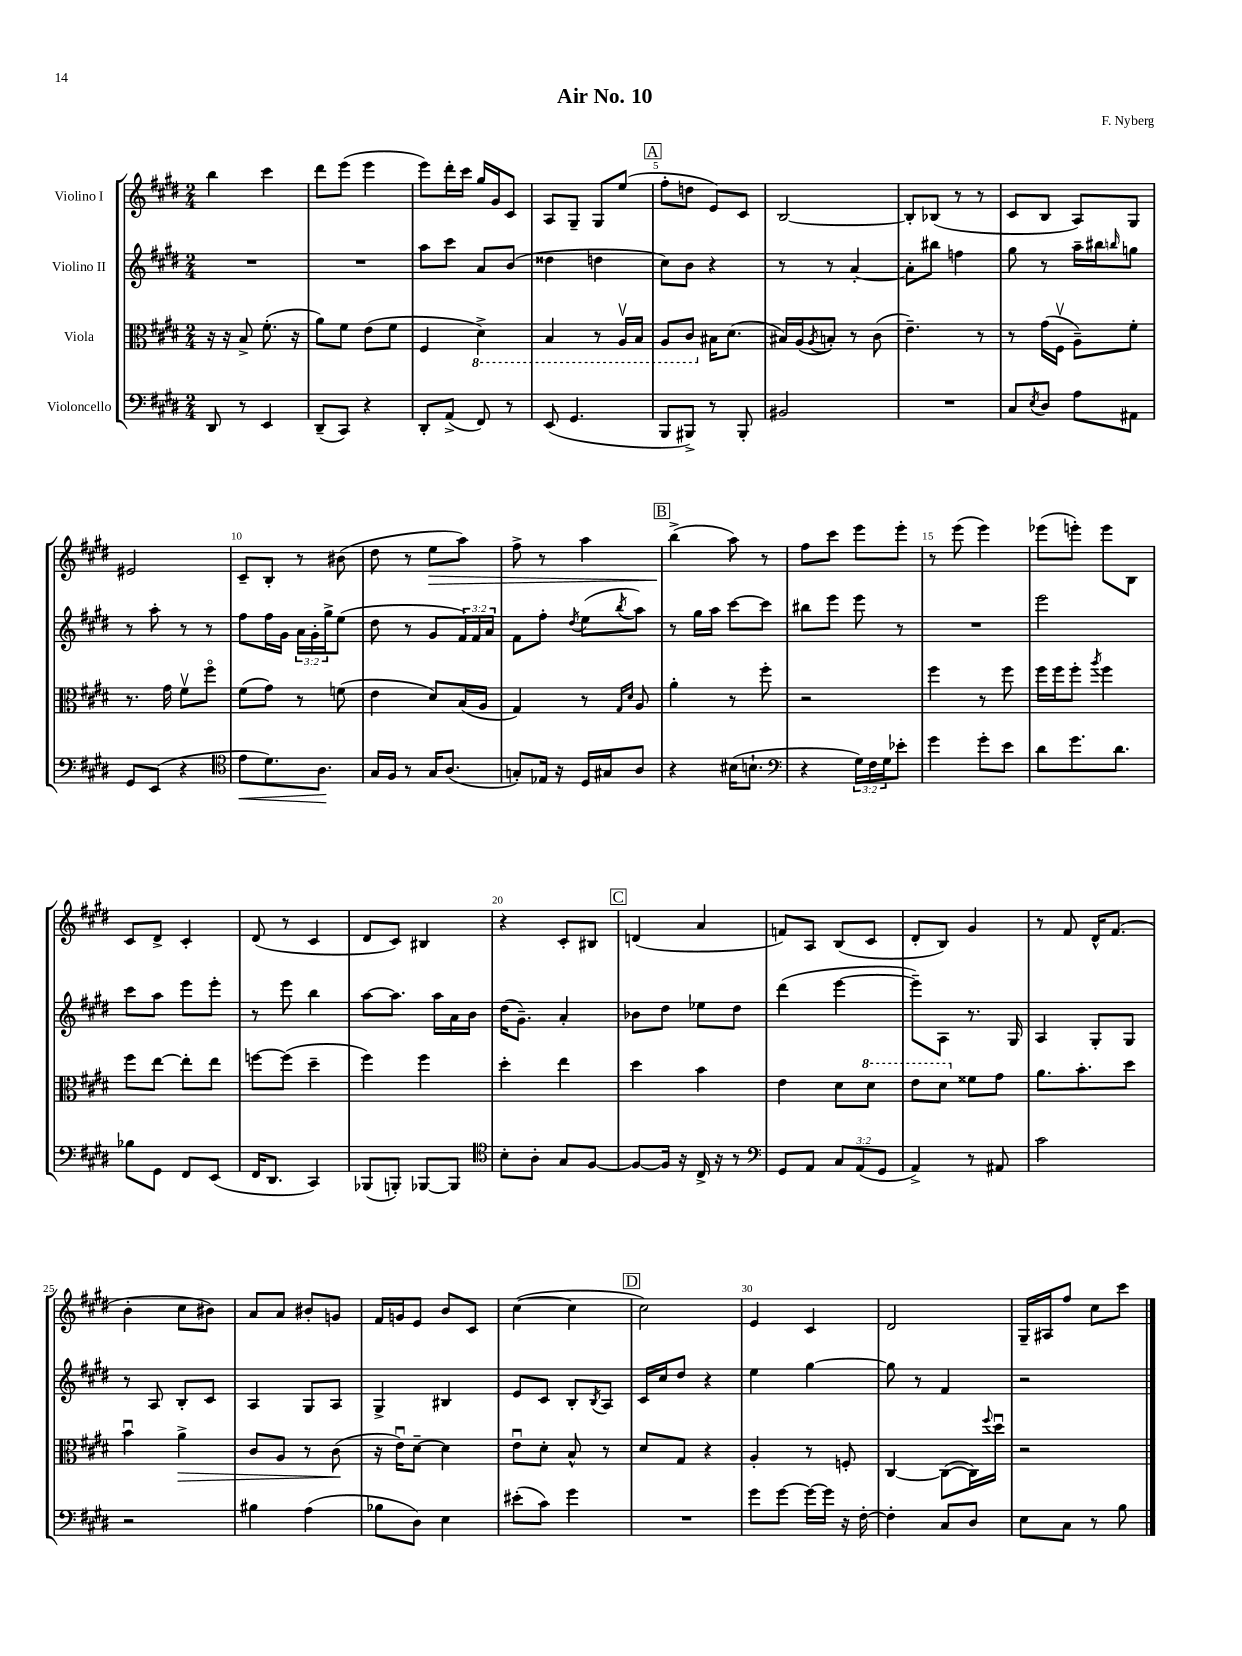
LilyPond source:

\header { title = "Air No. 10" composer = "F. Nyberg" }
<<
\new StaffGroup <<
\new Staff = "s0" \with { instrumentName = "Violino I" } {
    \clef treble \key e \major \numericTimeSignature \time 2/4
    b''4 cis'''4 |
    dis'''8 e'''8( e'''4 |
    e'''8) dis'''16-. cis'''16 gis''16 gis'16 cis'8 |
    a8 gis8-- gis8 e''8( |
    \mark \markup { \box "A" } fis''8-. d''8 e'8) cis'8 |
    b2~ |
    b8-. bes8( r8 r8 |
    cis'8 b8 a8) gis8 |
    eis'2 |
    cis'8-- b8-. r8 bis'8( |
    dis''8 r8 e''8\> a''8) |
    fis''8-> r8 a''4 |
    \mark \markup { \box "B" } b''4->\!( a''8) r8 |
    fis''8 cis'''8 e'''8 e'''8-. |
    r8 e'''8( e'''4) |
    ees'''8( e'''8-.) e'''8 b8 |
    cis'8 dis'8-> cis'4-. |
    dis'8( r8 cis'4 |
    dis'8 cis'8) bis4 |
    r4 cis'8-. bis8 |
    \mark \markup { \box "C" } d'4( a'4 |
    f'8) a8 b8( cis'8 |
    dis'8-. b8) gis'4 |
    r8 fis'8 dis'16-^ fis'8.( |
    b'4-. cis''8 bis'8) |
    a'8 a'8 bis'8-. g'8 |
    fis'16 g'16 e'8 b'8 cis'8 |
    cis''4~( cis''4 |
    \mark \markup { \box "D" } cis''2) |
    e'4 cis'4 |
    dis'2 |
    gis16-- ais16 fis''8 cis''8 cis'''8 \bar "|." |
}
\new Staff = "s1" \with { instrumentName = "Violino II" } {
    \clef treble \key e \major \numericTimeSignature \time 2/4 \override Staff.TupletNumber.text = #tuplet-number::calc-fraction-text
    R2 |
    R2 |
    a''8 cis'''8 a'8 b'8( |
    disis''4 d''4 |
    \mark \markup { \box "A" } cis''8) b'8 r4 |
    r8 r8 a'4~-. |
    a'8-. bis''8 f''4 |
    gis''8 r8 a''16-- bis''16 \grace { b''16 } g''8 |
    r8 a''8-. r8 r8 |
    fis''8 fis''16 gis'16 \tuplet 3/2 { a'16 gis'16-. gis''16-> } e''8( |
    dis''8 r8 gis'8 \tuplet 3/2 { fis'16) fis'16 a'16 } |
    fis'8 fis''8-. \acciaccatura { dis''8 } e''8( \acciaccatura { b''8 } a''8) |
    \mark \markup { \box "B" } r8 gis''16 a''16 cis'''8~ cis'''8 |
    bis''8 e'''8 e'''8 r8 |
    R2 |
    e'''2 |
    cis'''8 a''8 e'''8 e'''8-. |
    r8 e'''8 b''4 |
    a''8~ a''8. a''16 a'16 b'16 |
    dis''16( gis'8.--) a'4-. |
    \mark \markup { \box "C" } bes'8 dis''8 ees''8 dis''8 |
    dis'''4( e'''4~ |
    e'''8--) a8 r8. gis16 |
    a4 gis8-. gis8 |
    r8 a8 b8-. cis'8 |
    a4 gis8 a8 |
    gis4-> bis4 |
    e'8 cis'8 b8-. \acciaccatura { b8 } a8 |
    \mark \markup { \box "D" } cis'16 cis''16 dis''8 r4 |
    e''4 gis''4~ |
    gis''8 r8 fis'4 |
    r2 \bar "|." |
}
\new Staff = "s2" \with { instrumentName = "Viola" } {
    \clef alto \key e \major \numericTimeSignature \time 2/4
    r16 r16 b8-> fis'8.-.( r16 |
    a'8) fis'8 e'8( fis'8 |
    fis4 \ottava #-1 dis4->) |
    b,4 r8 a,16\upbow b,16 |
    \mark \markup { \box "A" } a,8 cis8 \ottava #0 bis16 dis'8.( |
    bis16) a16( \acciaccatura { a8 } b8-.) r8 cis'8( |
    e'4.--) r8 |
    r8 gis'16( fis16\upbow a8--) fis'8-. |
    r8. gis'16 fis'8\upbow fis''8\flageolet |
    fis'8( gis'8) r8 f'8( |
    e'4 dis'8) b16( a16 |
    gis4) r8 \grace { gis16 dis'16 } a8 |
    \mark \markup { \box "B" } a'4-. r8 fis''8-. |
    r2 |
    fis''4 r8 fis''8 |
    fis''16 fis''16 fis''8-. \acciaccatura { a''8 } fis''4 |
    fis''8 e''8~ e''8-. e''8 |
    f''8~ f''8( dis''4-- |
    fis''4) fis''4 |
    dis''4-. e''4 |
    \mark \markup { \box "C" } dis''4 b'4 |
    e'4 dis'8 \ottava #1 dis''8 |
    e''8 dis''8 \ottava #0 fisis'8 gis'8 |
    a'8. b'8.-. dis''8 |
    b'4\downbow a'4->\> |
    cis'8 a8 r8 cis'8\!( |
    r16 e'16\downbow) dis'8~-- dis'4 |
    e'8\downbow dis'8-. b8-^ r8 |
    \mark \markup { \box "D" } dis'8 gis8 r4 |
    a4-. r8 f8-. |
    cis4~ cis8~( cis16) \appoggiatura { fis''8 } dis''16\downbow |
    r2 \bar "|." |
}
\new Staff = "s3" \with { instrumentName = "Violoncello" } {
    \clef bass \key e \major \numericTimeSignature \time 2/4 \override Staff.TupletNumber.text = #tuplet-number::calc-fraction-text
    dis,8 r8 e,4 |
    dis,8--( cis,8) r4 |
    dis,8-. a,8->( fis,8) r8 |
    e,8( gis,4. |
    \mark \markup { \box "A" } b,,8 bis,,8->) r8 bis,,8-. |
    bis,2 |
    R2 |
    cis8 \acciaccatura { e8 } dis8 a8 ais,8 |
    gis,8 e,8( r4 |
    \clef tenor e'8\< dis'8.) a8.\! |
    gis16 fis16 r8 gis16 a8.( |
    g8-.) ees16 r16 dis16 gis16 a8 |
    \mark \markup { \box "B" } r4 bis16( b8.-! |
    \clef bass r4 \tuplet 3/2 { gis16) fis16 gis16 } ees'8-. |
    gis'4 gis'8-. e'8 |
    dis'8 gis'8. dis'8. |
    bes8 gis,8 fis,8 e,8( |
    fis,16 dis,8. cis,4) |
    bes,,8( b,,8-.) bes,,8~ bes,,8 |
    \clef tenor b8-. a8-. gis8 fis8~ |
    \mark \markup { \box "C" } fis8~ fis16 r16 cis16-> r16 r8 |
    \clef bass gis,8 a,8 \tuplet 3/2 { cis8 a,8( gis,8 } |
    a,4->) r8 ais,8 |
    cis'2 |
    r2 |
    bis4 a4( |
    bes8 dis8) e4 |
    eis'8-.( cis'8) gis'4 |
    \mark \markup { \box "D" } R2 |
    gis'8 gis'8~ gis'16~ gis'16 r16 fis16~-. |
    fis4-. cis8 dis8 |
    e8 cis8 r8 b8 \bar "|." |
}
>>
>>
\layout { \context { \Score \override BarNumber.break-visibility = ##(#f #t #t) barNumberVisibility = #(every-nth-bar-number-visible 5) } }
